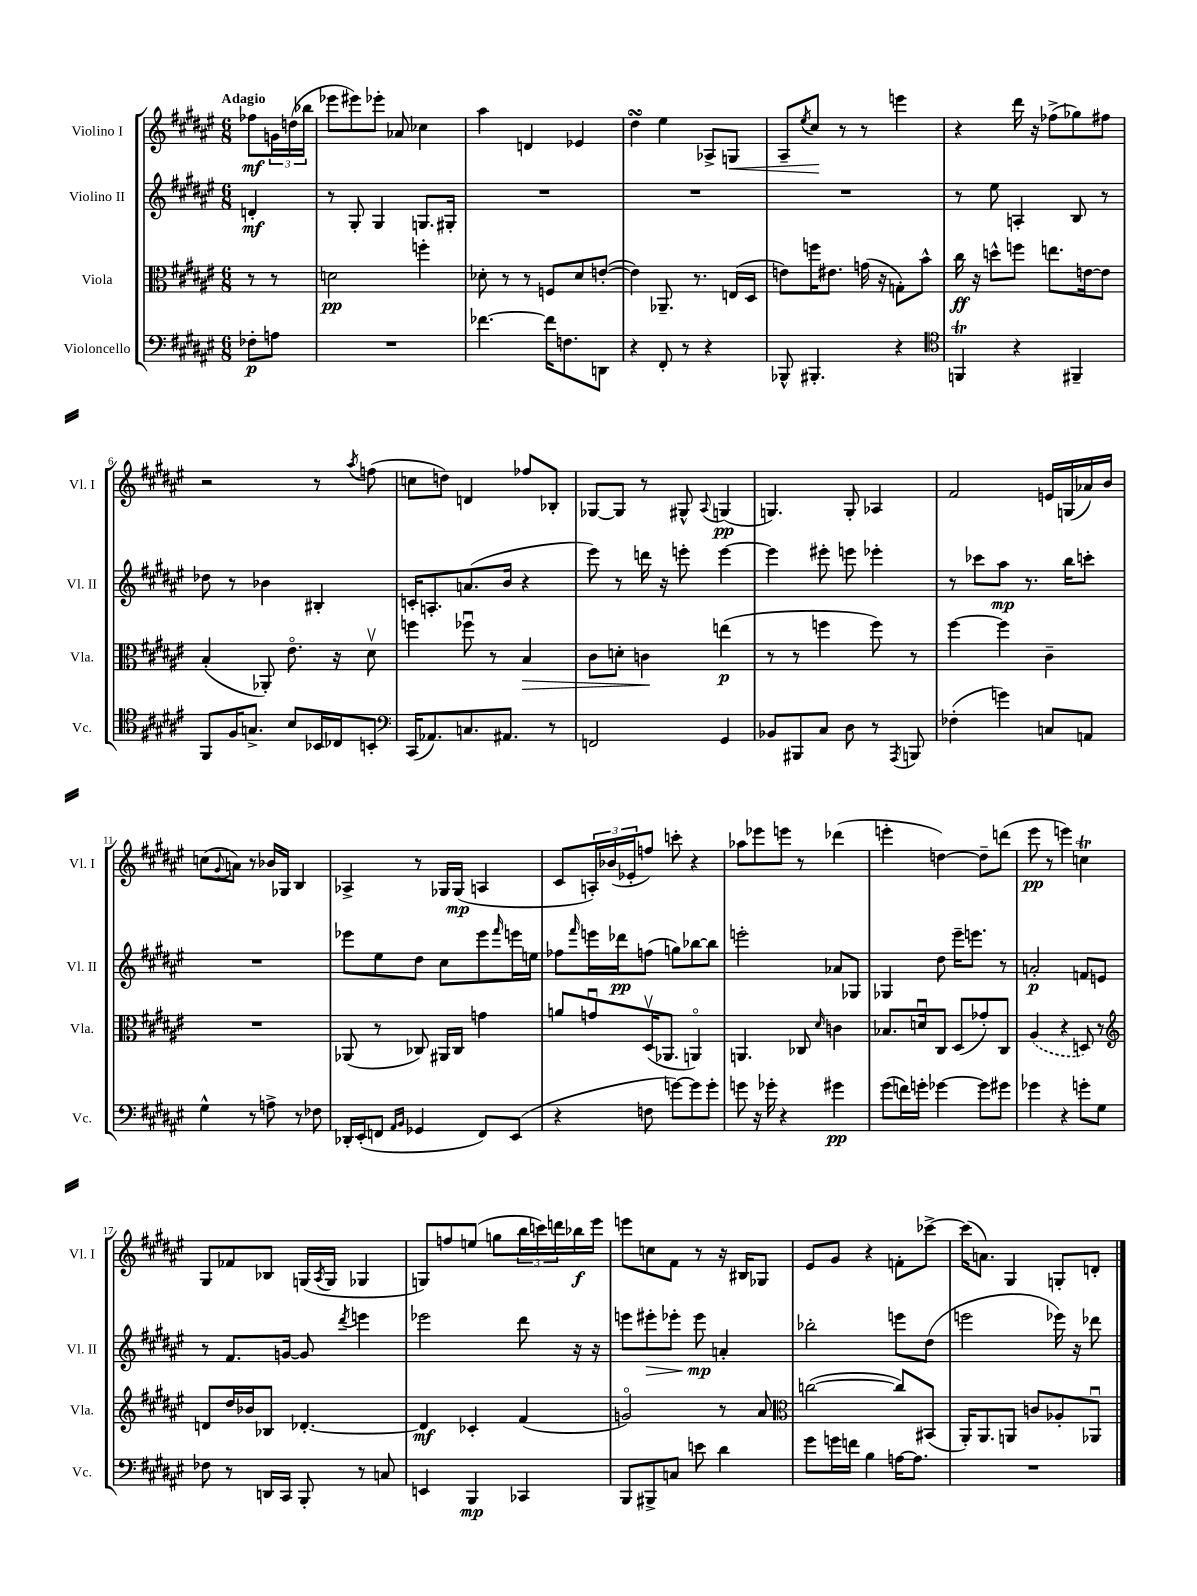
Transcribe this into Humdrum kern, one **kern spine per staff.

**kern	**kern	**kern	**kern
*staff4	*staff3	*staff2	*staff1
*clefF4	*clefC3	*clefG2	*clefG2
*k[f#c#g#d#a#e#]	*k[f#c#g#d#a#e#]	*k[f#c#g#d#a#e#]	*k[f#c#g#d#a#e#]
*M6/8	*M6/8	*M6/8	*M6/8
8F-'	8r	4d'	8ff-
8A	8r	.	24g
.	.	.	(24dd
.	.	.	24bb-
=	=	=	=
2.r	2d	8r	8eee-
.	.	8G#'	8eee#)
.	.	4G#	8eee-'
.	.	.	8a-
.	4ff'	8.G	4cc-
.	.	16G#'	.
=	=	=	=
[4.f-	8d-'	2.r	4aa#
.	8r	.	.
.	8r	.	4d
16f-]	8F	.	.
8.F	.	.	.
.	8d-	.	4e-
8DD	([8e'	.	.
=	=	=	=
4r	4e])	2.r	4dd#
8FF#'	8.AA-~	.	4ee#
8r	.	.	.
.	8.r	.	.
4r	.	.	8A-^
.	(16E	.	8G
.	16D#	.	.
=	=	=	=
8BBB-^^	8e)	2.r	8A#~
.	.	.	8qee#
4.BBB#'	16ff	.	8cc#
.	8.e#	.	.
.	.	.	8r
.	(16g	.	8r
.	16r	.	.
4r	8G')	.	4eee
.	8b^^	.	.
=	=	=	=
*clefC4	*	*	*
4FF	16cc#	8r	4r
.	16r	.	.
.	8dd^^	8ee#	.
4r	8ff	4A'	16ddd#
.	.	.	16r
.	8.ee	.	(8ff-^
4FF#~	.	8B	8gg-)
.	[16e	.	.
.	8e]	8r	8ff#
=	=	=	=
8FF#	(4B'	8dd-	2r
16F#	.	8r	.
8.G^	.	.	.
.	8AA-')	4b-	.
8B	8.e#o	.	.
16BB-	.	4B#'	8r
16C-	16r	.	.
.	.	.	8qaa#
8BB'	8d#v	.	(8ff
=	=	=	=
*clefF4	*	*	*
(16CC#	4ff	16c'	8cc
8.AA-)	.	8.A'	.
.	.	.	8dd)
8.C	8ff-u	(8.a	4d
.	8r	.	.
8.AA#	.	16b	.
.	4B	4r	8ff-
8r	.	.	8B-'
=	=	=	=
2FF	8c#	8eee#)	[8G-
.	8d'	8r	8G-]
.	4c	16ddd	8r
.	.	16r	.
.	.	8eee'	8G#^^
.	.	.	8qqA#
4GG#	(4ee	[4eee	(4G
=	=	=	=
8BB-	8r	4eee]	4.G)
8BBB#	8r	.	.
8C#	4ff	8eee#'	.
8D#	.	8eee	8G'
8r	8ff)	4eee-'	4A-
8qAAA#	.	.	.
8BBB	8r	.	.
=	=	=	=
(4F-'	[4ff#	8r	2f#
.	.	8ccc-	.
4g)	4ff#]	8aa#	.
.	.	8.r	.
8C	4c#~	.	16e
.	.	16bb	(16G
8AA	.	8ccc'	16a-)
.	.	.	16b
=	=	=	=
4G#^^	2.r	2.r	(8cc
.	.	.	8qqg#
.	.	.	8a)
8r	.	.	8r
8A^	.	.	16b-
.	.	.	16G-
8r	.	.	4B
8F-	.	.	.
=	=	=	=
16DD-'	(8AA-	8eee-	4A-^
(16EE#'	.	.	.
8FF	8r	8ee#	.
16qqAA#	.	.	.
16qqBB	.	.	.
4GG-	8C-)	8dd#	8r
.	16AA#	8cc#	16G-
.	16C-	.	(16G-
8FF)	4g	8eee-	4A
.	.	16qqfff#	.
(8EE#	.	16eee	.
.	.	16ee	.
=	=	=	=
4r	8a	8ff-	8c#
.	.	16qqfff#	.
.	8gu	16eee	24A')
.	.	.	(24b-
.	.	16ddd-	.
.	.	.	24e-'
8F	(16D#v	(8ff	8ff)
.	8.AA-	.	.
[8g)	.	8gg)	8ccc'
8g]	4AAo)	[8bb-	4r
8g'	.	8bb-]	.
=	=	=	=
8g	4.AA	2eee'	8aa-
16r	.	.	8eee-
16g-'	.	.	.
4r	.	.	8eee
.	8C-	.	8r
.	16qqd#	.	.
4g#	4c	8a-	(4ddd-
.	.	8G-	.
=	=	=	=
(8g#	8.B-	4G-	4eee'
16f)	.	.	.
16g'	16du	.	.
[4g-	8C#	8dd#	[4dd)
.	(8D#	16eee#~	.
.	.	8.eee	.
8g-]	8g-')	.	8dd~]
8g#	8C#	8r	(8ddd
=	=	=	=
4g-	(4A#	2a'	8eee#
.	.	.	8r
4r	4r	.	4eee)
8g'	8D)	8f	4cc
8G#	8r	8e	.
=	=	=	=
*	*clefG2	*	*
8F-	8d	8r	8G#
8r	16dd#	8.f#	8f-
.	16b-	.	.
16DD	8B-	.	8B-
16CC#	.	[16g	.
8BBB'	[4.d-'	8g]	(16G
.	.	.	8qA#
.	.	.	16G
.	.	8qddd#	.
8r	.	4eee	4G-
8C	.	.	.
=	=	=	=
4EE	4d-]	2eee-	8G)
.	.	.	8ff
4BBB	4c-'	.	(8ee
.	.	.	8gg
4CC-	(4f#	8ddd#	24bb
.	.	.	24ccc)
.	.	.	24ddd
.	.	16r	16bb-
.	.	16r	16eee#
=	=	=	=
8BBB	2go)	8eee	8eee
8BBB#^	.	8eee#'	8cc
8C	.	8eee-'	8f#
8e	.	8eee-	8r
4d#	8r	4a'	16r
.	.	.	16B#
.	8a#	.	8G-
=	=	=	=
*	*clefC3	*	*
8g#	([2cc	2bb-'	8e#
16g	.	.	8g#
16f	.	.	.
4B	.	.	4r
[16A	8cc])	8eee	8f'
8.A]	.	.	.
.	(8BB#	(8dd#	[8ccc-^
=	=	=	=
2.r	16AA#')	2eee	(16ccc-]
.	8.AA#	.	8.a)
.	8AA	.	4G#
.	8c	.	.
.	8A-'	16eee-)	8G'
.	.	16r	.
.	8AA-u	8ddd-	8d'
==	==	==	==
*-	*-	*-	*-
